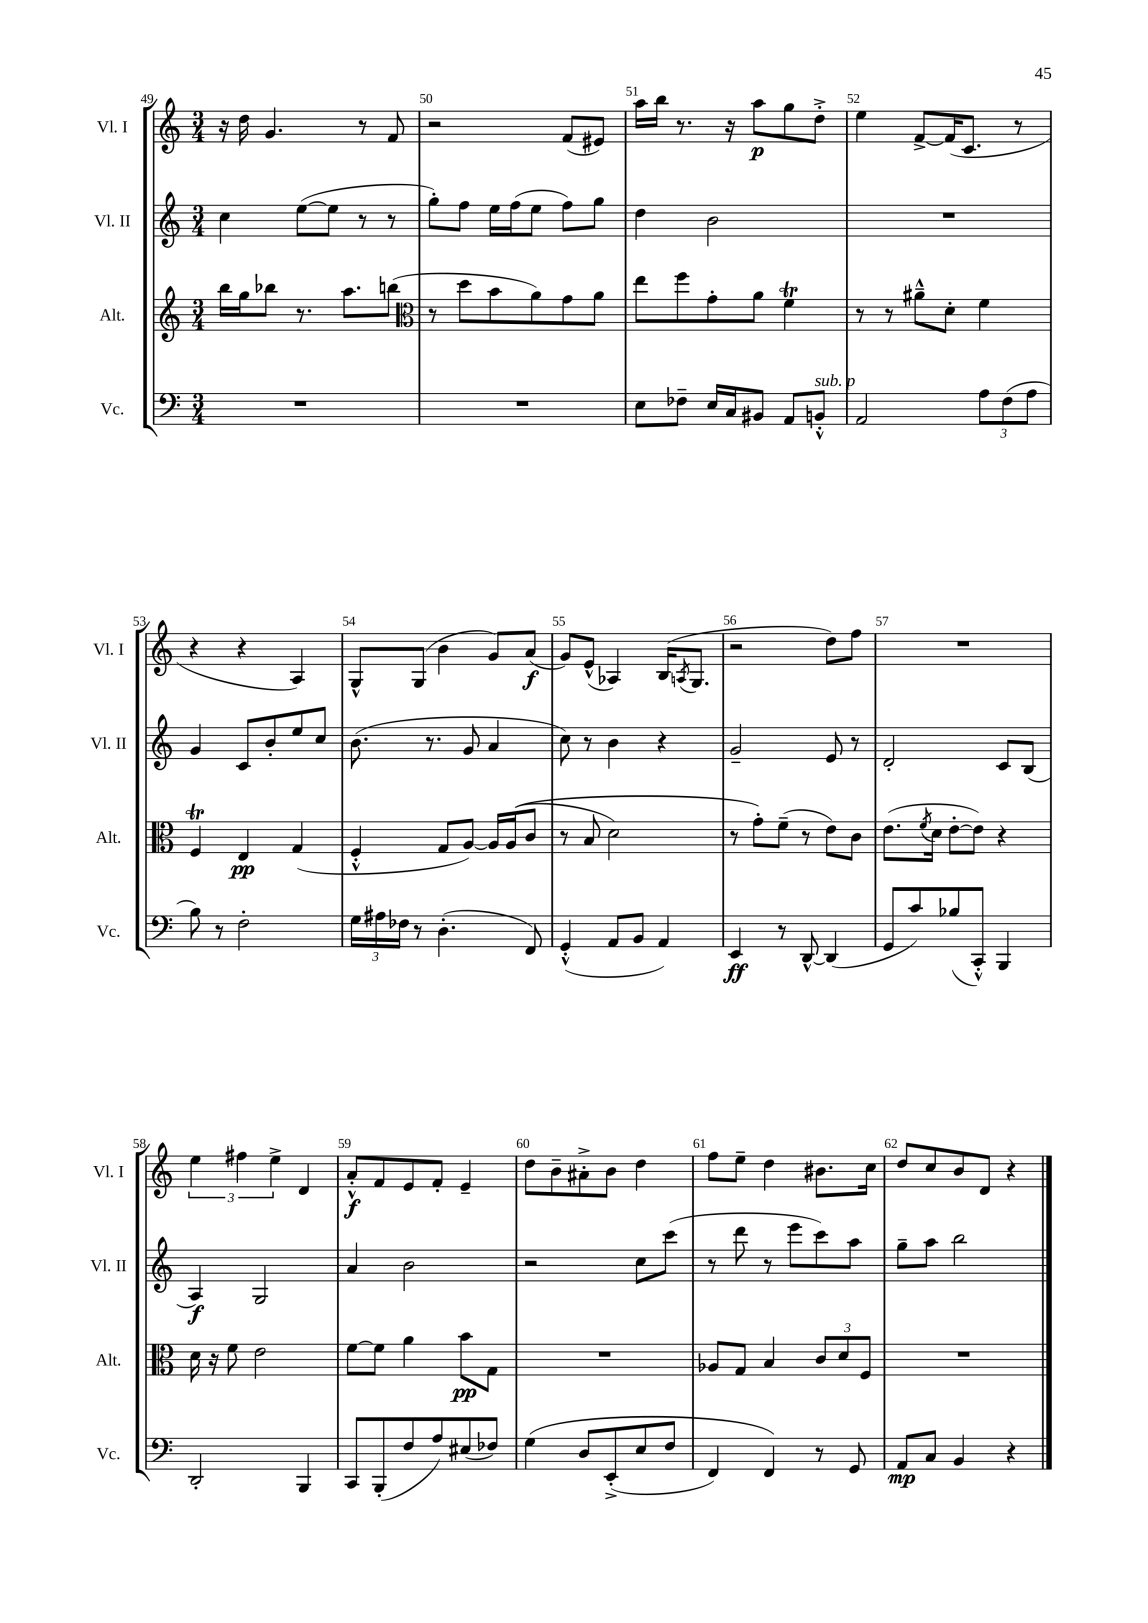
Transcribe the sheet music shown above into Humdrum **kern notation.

**kern	**dynam	**kern	**dynam	**kern	**dynam	**kern	**dynam
*part4	*part4	*part3	*part3	*part2	*part2	*part1	*part1
*staff4	*staff4	*staff3	*staff3	*staff2	*staff2	*staff1	*staff1
*I"Vc.	*	*I"Alt.	*	*I"Vl. II	*	*I"Vl. I	*
*I'Vc.	*	*I'Alt.	*	*I'Vl. II	*	*I'Vl. I	*
*clefF4	*	*clefG2	*	*clefG2	*	*clefG2	*
*k[]	*	*k[]	*	*k[]	*	*k[]	*
*M3/4	*	*M3/4	*	*M3/4	*	*M3/4	*
=49	=49	=49	=49	=49	=49	=49	=49
2.r	.	16bb\LL	.	4cc\	.	16r	.
.	.	16gg\J	.	.	.	16dd\	.
.	.	8bb-X\J	.	.	.	4.g/	.
.	.	8.r	.	([8ee\L	.	.	.
.	.	.	.	8ee\J]	.	.	.
.	.	8.aa\L	.	.	.	.	.
.	.	.	.	8r	.	8r	.
.	.	(8bbn\J	.	8r	.	8f/	.
=50	=50	=50	=50	=50	=50	=50	=50
*	*	*clefC3	*	*	*	*	*
2.r	.	8r	.	8gg'\L)	.	2r	.
.	.	8dd\L	.	8ff\J	.	.	.
.	.	8b\	.	16ee\LL	.	.	.
.	.	.	.	(16ff\J	.	.	.
.	.	8a\)	.	8ee\J	.	.	.
.	.	8g\	.	8ff\L)	.	(8f/L	.
.	.	8a\J	.	8gg\J	.	8e#X/J)	.
=51	=51	=51	=51	=51	=51	=51	=51
8E\L	.	8ee\L	.	4dd\	.	16aa\LL	.
.	.	.	.	.	.	16bb\JJ	.
8F-X~\J	.	8ff\	.	.	.	8.r	.
16E/LL	.	8g'\	.	2b\	.	.	.
16C/J	.	.	.	.	.	16r	.
8BB#X/J	.	8a\J	.	.	.	8aa\L	p
8AA/L	.	4fT\	.	.	.	8gg\	.
!LO:TX:a:i:t=sub. p	!	!	!	!	!	!	!
8BBn'^^/J	.	.	.	.	.	8dd'^\J	.
=52	=52	=52	=52	=52	=52	=52	=52
2AA/	.	8r	.	2.r	.	4ee\	.
.	.	8r	.	.	.	.	.
.	.	8a#X~^^\L	.	.	.	[8f^/L	.
.	.	8d'\J	.	.	.	(16f/K]	.
.	.	.	.	.	.	8.c/J	.
12A\L	.	4f\	.	.	.	.	.
(12F\	.	.	.	.	.	.	.
.	.	.	.	.	.	8r	.
12A\J	.	.	.	.	.	.	.
!!LO:LB:g=z
=53	=53	=53	=53	=53	=53	=53	=53
8B\)	.	4FT/	.	4g/	.	4r	.
8r	.	.	.	.	.	.	.
2F'\	.	4E/	pp	8c/L	.	4r	.
.	.	.	.	8b'/	.	.	.
.	.	(4G/	.	8ee/	.	4A/)	.
.	.	.	.	8cc/J	.	.	.
=54	=54	=54	=54	=54	=54	=54	=54
24G\LL	.	4F'^^/	.	(8.b\	.	8G^^/L	.
24A#X\	.	.	.	.	.	.	.
24F-X\JJ	.	.	.	.	.	.	.
8r	.	.	.	.	.	(8G/J	.
.	.	.	.	8.r	.	.	.
(4.D'\	.	8G/L	.	.	.	4b\	.
.	.	[8A/J)	.	8g/	.	.	.
.	.	16A/LL]	.	4a/	.	8g/L)	.
.	.	((16A/J	.	.	.	.	.
8FF/)	.	8c/J	.	.	.	(8a/J	f
=55	=55	=55	=55	=55	=55	=55	=55
(4GG'^^/	.	8r	.	8cc\)	.	8g/L)	.
.	.	8B/	.	8r	.	(8e^^/J	.
8AA/L	.	2d\)	.	4b\	.	4A-X/)	.
8BB/J	.	.	.	.	.	.	.
4AA/)	.	.	.	4r	.	(16B/KL	.
.	.	.	.	.	.	8qAn/	.
.	.	.	.	.	.	8.G/J	.
=56	=56	=56	=56	=56	=56	=56	=56
4EE/	ff	8r	.	2g~/	.	2r	.
.	.	8g'\L)	.	.	.	.	.
8r	.	(8f~\J	.	.	.	.	.
[8DD^^/	.	8r	.	.	.	.	.
(4DD/]	.	8e\L)	.	8e/	.	8dd\L)	.
.	.	8c\J	.	8r	.	8ff\J	.
=57	=57	=57	=57	=57	=57	=57	=57
8GG/L	.	(8.e\L	.	2d'/	.	2.r	.
8c/)	.	.	.	.	.	.	.
.	.	8qf/	.	.	.	.	.
.	.	16d\Jk	.	.	.	.	.
(8B-X/	.	[8e'\L	.	.	.	.	.
8CC'^^/J)	.	8e\J])	.	.	.	.	.
4BBB/	.	4r	.	8c/L	.	.	.
.	.	.	.	(8B/J	.	.	.
!!LO:LB:g=z
=58	=58	=58	=58	=58	=58	=58	=58
2DD'/	.	16d\	.	4A/)	f	6ee\	.
.	.	16r	.	.	.	.	.
.	.	8f\	.	.	.	.	.
.	.	.	.	.	.	6ff#X\	.
.	.	2e\	.	2G/	.	.	.
.	.	.	.	.	.	6ee^\	.
4BBB/	.	.	.	.	.	4d/	.
=59	=59	=59	=59	=59	=59	=59	=59
8CC/L	.	[8f\L	.	4a/	.	8a'^^/L	f
(8BBB'/	.	8f\J]	.	.	.	8f/	.
8F/	.	4a\	.	2b\	.	8e/	.
8A/)	.	.	.	.	.	8f'/J	.
(8E#X/	.	8b\L	pp	.	.	4e~/	.
8F-X/J)	.	8G\J	.	.	.	.	.
=60	=60	=60	=60	=60	=60	=60	=60
(4G\	.	2.r	.	2r	.	8dd\L	.
.	.	.	.	.	.	8b~\	.
8D/L	.	.	.	.	.	8a#X'^\	.
(8EE'^/	.	.	.	.	.	8b\J	.
8E/	.	.	.	8cc\L	.	4dd\	.
8F/J	.	.	.	(8ccc\J	.	.	.
=61	=61	=61	=61	=61	=61	=61	=61
4FF/)	.	8A-X/L	.	8r	.	8ff\L	.
.	.	8G/J	.	8ddd\	.	8ee~\J	.
4FF/)	.	4B/	.	8r	.	4dd\	.
.	.	.	.	8eee\L	.	.	.
8r	.	12c/L	.	8ccc\)	.	8.b#X\L	.
.	.	12d/	.	.	.	.	.
8GG/	.	.	.	8aa\J	.	.	.
.	.	12F/J	.	.	.	.	.
.	.	.	.	.	.	16cc\Jk	.
=62	=62	=62	=62	=62	=62	=62	=62
8AA/L	mp	2.r	.	8gg~\L	.	8dd/L	.
8C/J	.	.	.	8aa\J	.	8cc/	.
4BB/	.	.	.	2bb\	.	8b/	.
.	.	.	.	.	.	8d/J	.
4r	.	.	.	.	.	4r	.
==	==	==	==	==	==	==	==
*-	*-	*-	*-	*-	*-	*-	*-
